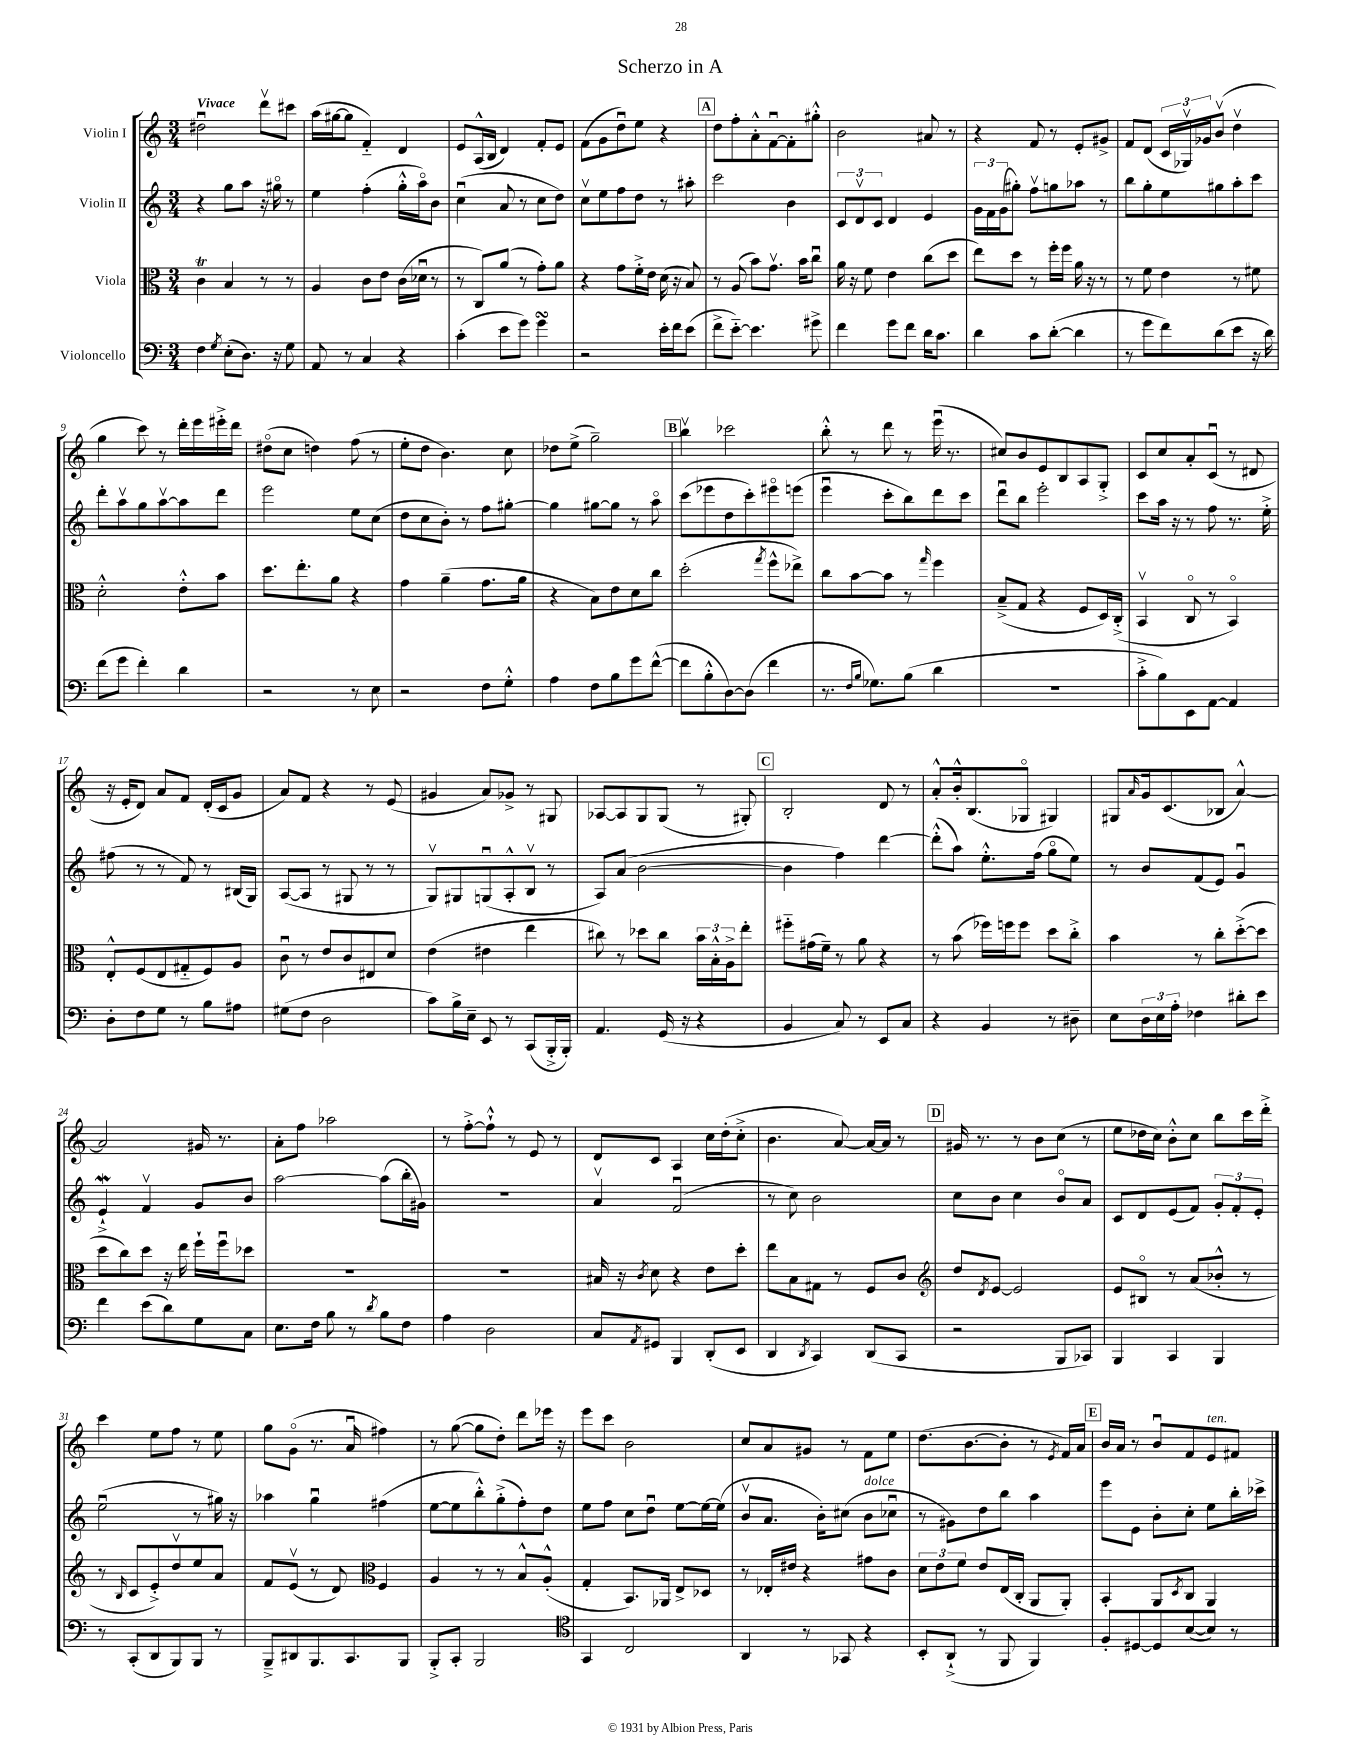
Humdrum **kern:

**kern	**kern	**kern	**kern
*staff4	*staff3	*staff2	*staff1
*clefF4	*clefC3	*clefG2	*clefG2
*k[]	*k[]	*k[]	*k[]
*M3/4	*M3/4	*M3/4	*M3/4
4F	4c	4r	2dd#u
8qG	.	.	.
(8E'	4B	8gg	.
8.D)	.	8aa	.
.	8r	16r	8dddv
16r	.	16gg#o	.
8G	8r	8r	8ccc#
=	=	=	=
8AA	4A	4ee	(16aa
.	.	.	[16gg#
8r	.	.	8gg#]
4C	8c	(4ff'	4f'~)
.	8e	.	.
4r	(16c	16gg'^^	4d
.	16d-u	16aao)	.
.	8r	8b	.
=	=	=	=
(4c'	8r	(4ccu	8e
.	8C)	.	(16A^^
.	.	.	16B
8e	(8a	8a	4d)
8g)	8r	8r	.
4g	8g')	8cc	8f'
.	8a	8dd)	8e
=	=	=	=
2r	4r	8ccv	(8f
.	.	8ee	8g
.	8g	8ff	8ddu)
.	16f'^	8dd	8ee
.	16e	.	.
16e'	(16d	8r	4r
16f	16r	.	.
(8e	8B)	8aa#'	.
=	=	=	=
8f^	8r	2ccc	8dd
[8e'~)	(8A	.	8ff'
4.e]	8b)	.	8a'^^
.	8.gv	.	[8fu
.	.	4b	8f']
.	16b	.	.
8g#^	8ccu	.	8gg#'^^
=	=	=	=
4f	16a	12c	2b
.	16r	.	.
.	.	12dv	.
.	8f	.	.
.	.	12c	.
8g	4e	4d	.
8f	.	.	.
16d	(8cc	4e	8a#
8.c	.	.	.
.	8dd	.	8r
=	=	=	=
4d	8ee)	24g	4r
.	.	24f	.
.	.	(24g	.
.	8dd	8gg#')	.
8c	8r	8ffv	8f
([8d'	16ff'	8gg	8r
.	16ff	.	.
4d]	16a	8aa-	8e'
.	16r	.	.
.	8r	8r	8g#^
=	=	=	=
8r	8r	8bb	8f
8g	8f	8gg'	(8d
8f)	4e	8ee	24c
.	.	.	24G-v)
.	.	.	24g-
(8d	.	8gg#	(8bv
8e	8r	8aa'	4ddv
16r	8f#	8ccc	.
16d)	.	.	.
=	=	=	=
(8f	2d'^^	8ddd'	4gg
8g	.	8aav	.
4f')	.	8gg	8ccc)
.	.	[8aav	8r
4d	8e'^^	8aa]	16ddd'
.	.	.	16eee
.	8b	8ddd	16eee#'^
.	.	.	16ddd
=	=	=	=
2r	8.dd	2eee	(8dd#o
.	.	.	8cc
.	8.ee'	.	.
.	.	.	4dd)
.	8a	.	.
8r	4r	8ee	(8ff
8E	.	(8cc	8r
=	=	=	=
2r	4g	8dd	8ee'
.	.	8cc	8dd
.	(4a~	8b')	4.b)
.	.	8r	.
8F	8.g	8ff	.
8G'^^	.	[8gg#'	8cc
.	16a	.	.
=	=	=	=
4A	4r	4gg#]	8dd-
.	.	.	(8ee^
8F	8B)	[8gg#	2gg~)
8B	8e	8gg#]	.
8g	8d	8r	.
([8f^^	8cc	8aao	.
=	=	=	=
8f]	(2dd'	(8ccc	4bbv
8B'^^	.	8eee-	.
[8D)	.	8dd	2ccc-
(8D]	.	8ccc')	.
.	8qgg	.	.
4f	8ff^^	8eee#o	.
.	8ee-^)	(8eee	.
=	=	=	=
8.r	8cc	4eeeu	8bb'^^
.	[8b	.	8r
16qqF	.	.	.
16qqB	.	.	.
8.G-)	.	.	.
.	8b]	8ccc'	8ddd
(8B	8r	8bb)	8r
.	16qqgg	.	.
4d	4ff	8ddd	(16eeeu
.	.	.	8.r
.	.	8ccc	.
=	=	=	=
2.r	(8B~^	8dddu	8cc#)
.	8G	8bb	8b
.	4r	2eee'	8e
.	.	.	8B
.	8F	.	8A
.	16D)	.	8G'^
.	(16C'^	.	.
=	=	=	=
8c'^	4BBv	8ccc	8c
8B)	.	16aa	8cc
.	.	16r	.
8EE	8Co	8r	8a'
[8AA	8r	8ff	(8cu
4AA]	4BBo)	8.r	8r
.	.	.	8d#
.	.	16ee'^	.
=	=	=	=
8D'	8E'^^	(8ff#	16r
.	.	.	16e'
8F	(8F	8r	8d)
8G	8E	8r	8a
8r	8G#'~	8f)	8f
8B	8F)	8r	(16d'
.	.	.	16c
8A#	8A	(16B#	8g
.	.	16G)	.
=	=	=	=
(8G#	8cu	([8A	8a)
8F	8r	8A]	8f
2D	8e	8r	4r
.	8c	8G#	.
.	8E#	8r	8r
.	8d	8r	(8e
=	=	=	=
8c)	(4e	8Gv)	4g#
16B^	.	8G#	.
16E~	.	.	.
8EE	4e#	(8Gu	8a)
8r	.	8A'^^	8g-^
(8CC	4ee	8Bv	8r
16BBB'^	.	8r	8G#
16BBB')	.	.	.
=	=	=	=
4.AA	8cc#)	8A)	[8A-
.	8r	(8a	8A-]
.	8dd-	[2b	8G
(16GG	8cc#	.	(8G
16r	.	.	.
4r	24b	.	8r
.	24B'^^	.	.
.	24A^	.	.
.	8ee'	.	8G#')
=	=	=	=
4BB	8ff#'~	4b]	2B'
.	(16g#	.	.
.	16f~)	.	.
8C)	8r	4ff)	.
8r	8a	.	.
8EE	4r	[4ddd	8d
8C	.	.	8r
=	=	=	=
4r	8r	(8ddd'^^]	8a'^^
.	(8b	8aa)	16b'^^
.	.	.	(8.B
4BB	16ff-)	8.ee'^^	.
.	16ff	.	.
.	8ff	.	8G-o
.	.	(16ff	.
8r	8dd	8ggo	4G#)
8D#~	8cc'^	8ee)	.
=	=	=	=
8E	4b	8r	8G#
.	.	.	16qqa
24D	.	8b	16g
24E	.	.	.
.	.	.	(8.c
24A'	.	.	.
4F-	8r	(8f	.
.	8cc'	8e)	8B-
8d#'	([8dd'^	4gu	[4a^^)
8e	8dd]	.	.
=	=	=	=
4f	8dd	4e`^	2a]
.	8cc)	.	.
(8e	8dd	4fv	.
8d)	16r	.	.
.	16ee	.	.
8G	16ff`	8g	16g#
.	16ffu	.	8.r
8C	8dd-	8b	.
=	=	=	=
8.E	2.r	[2aa	8a'
.	.	.	8ff
16F	.	.	.
8B	.	.	2aa-
8r	.	.	.
8qd	.	.	.
8B	.	(8aa]	.
8F	.	16bb'	.
.	.	16g#)	.
=	=	=	=
4A	2.r	2.r	8r
.	.	.	[8ff'^
2D	.	.	8ff`^^]
.	.	.	8r
.	.	.	8e
.	.	.	8r
=	=	=	=
8C	16B#	4av	8d
.	16r	.	.
8qAA	8qc	.	.
8GG#	8d	.	8c
4BBB	4r	(2fu	4A
(8DD'	8e	.	16cc
.	.	.	(16dd'
8EE	8dd'	.	8cc'^
=	=	=	=
4DD	8ee	8r	4.b
.	8B	8cc)	.
8qDD	.	.	.
4CC)	8G#	2b	.
.	8r	.	[8a)
(8DD	8F	.	16a_
.	.	.	16a]
8CC	8c	.	8r
=	=	=	=
*	*clefG2	*	*
2r	8dd	8cc	16g#
.	.	.	8.r
.	8qd	.	.
.	[8e	8b	.
.	2e]	4cc	8r
.	.	.	8b
8BBB	.	8bo	(8cc
8CC-)	.	8a	8r
=	=	=	=
4BBB	8e	8c	8ee
.	8B#o	8d	16dd-
.	.	.	16cc)
4CC	8r	(8e	8b'^^
.	(8a	8f)	8cc
4BBB	8b-'^^	12g'	8bb
.	.	12f'	.
.	8r	.	16ccc
.	.	12e'	.
.	.	.	16ddd'^
=	=	=	=
8r	8r	(2eeu	4ccc
.	16qqB	.	.
(8CC'	8c	.	.
8DD	8e'^)	.	8ee
8BBB)	8ddv	.	8ff
8BBB	8ee	8r	8r
8r	8a	16gg#)	8ee
.	.	16r	.
=	=	=	=
8BBB~^	8f	4aa-	8gg
8DD#	(8ev	.	(8go
8.BBB	8r	4ggu	8.r
.	8d)	.	.
8.CC	.	.	16au
*	*clefC3	*	*
.	4F	(4ff#	4ff#)
8BBB	.	.	.
=	=	=	=
8BBB'^	4A	[8ee	8r
8CC'	.	8ee]	([8gg
2BBB	8r	8bb'^^)	8gg]
.	8r	(8gg'^	8dd')
.	8B^^	8ff')	8ddd
.	(8A'^^	8dd	16eee-
.	.	.	16r
=	=	=	=
*clefC4	*	*	*
4GG	4G'	8ee	8eee
.	.	8ff	8ccc
2C	8.BB)	8cc	2b
.	.	8ddu	.
.	16AA-	.	.
.	8E^	[8ee	.
.	8D-	16ee_	.
.	.	(16ee]	.
=	=	=	=
4AA	8r	8bv	8cc
.	16E-'	8.a	8a
.	16e#	.	.
8r	4r	.	8g#
.	.	16b')	.
8GG-	.	(8cc#	8r
4r	8g#	8b	8f
.	8c	8cc-u	8ee
=	=	=	=
8BB'	12d	8r	(8.dd
.	12e	.	.
(8AA`^	.	8g#)	.
.	12f	.	.
.	.	.	[8.b
8r	8e	8dd	.
8FF	(16E	8bb	8b']
.	16C'	.	.
4FF)	8AA	4aa	8r
.	.	.	8qe
.	8AA')	.	16f)
.	.	.	16a
=	=	=	=
8F'	4BB'	8eee	16b
.	.	.	16a
[8D#	.	8e	8r
8D#]	8AA	8b'	8bu
.	8qD	.	.
([8B	8C	8cc'	8f
8B])	4AA	8ee	8e
8r	.	16bb'	8f#
.	.	16ccc-^	.
==	==	==	==
*-	*-	*-	*-
